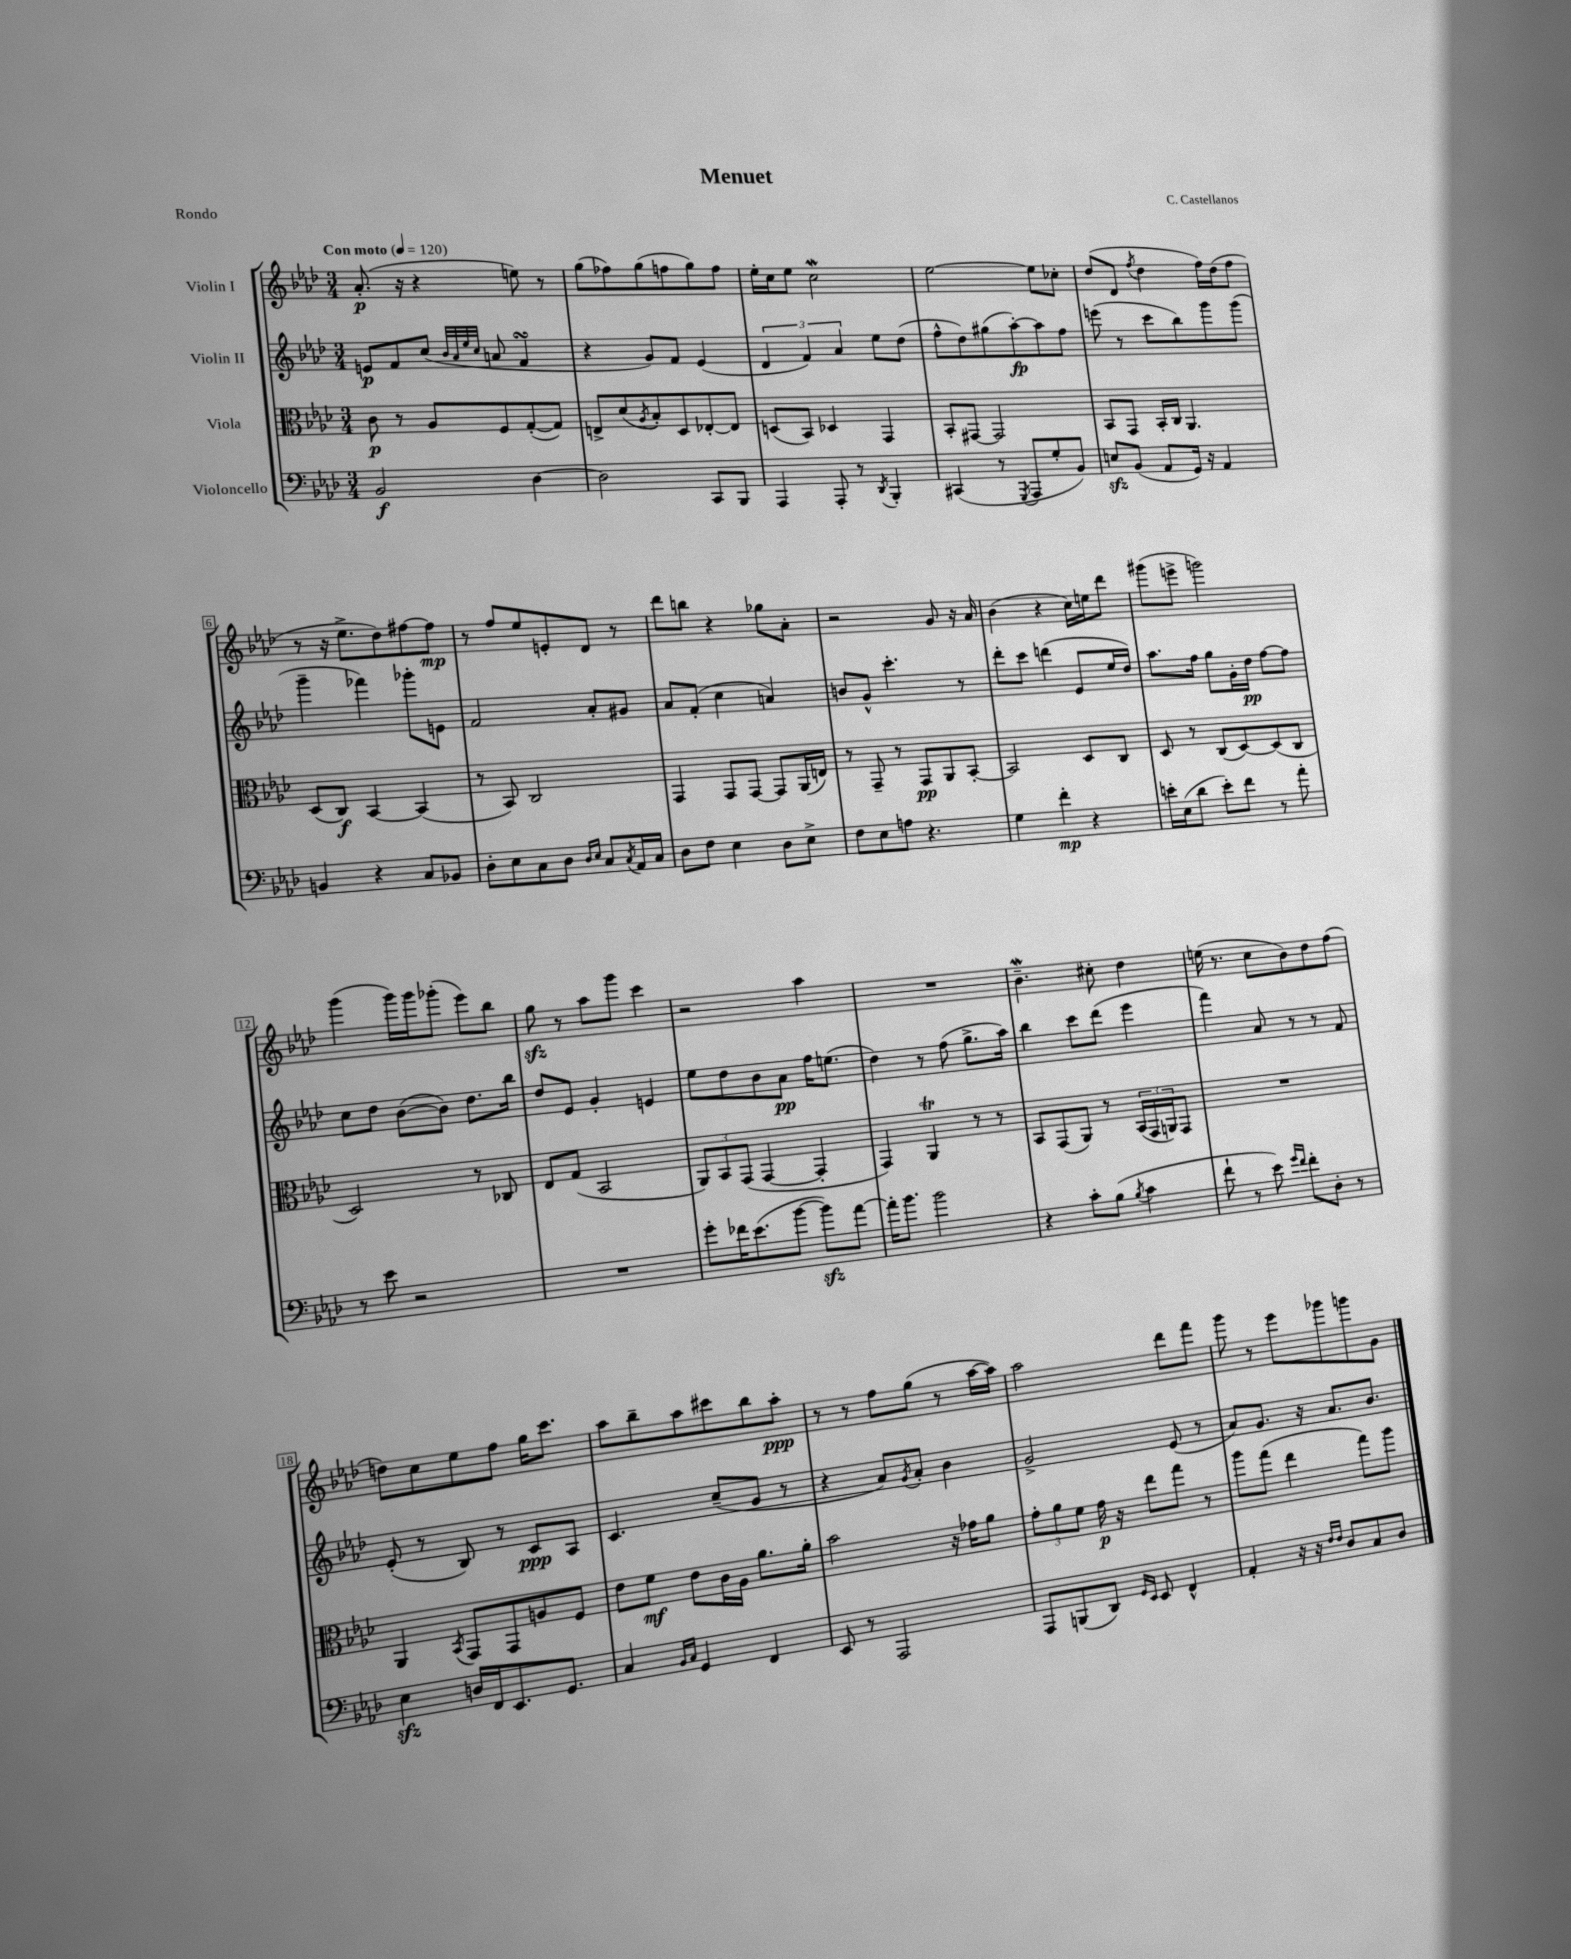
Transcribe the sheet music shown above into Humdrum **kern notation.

**kern	**kern	**kern	**kern
*staff4	*staff3	*staff2	*staff1
*clefF4	*clefC3	*clefG2	*clefG2
*k[b-e-a-d-]	*k[b-e-a-d-]	*k[b-e-a-d-]	*k[b-e-a-d-]
*M3/4	*M3/4	*M3/4	*M3/4
*MM120	*MM120	*MM120	*MM120
2BB-	8c	8e	(8.a-'
.	8r	8f	.
.	.	.	16r
.	8A-	(8cc	4r
.	.	32qqb-	.
.	.	32qqa-	.
.	.	32qqee-	.
.	.	32qqcc	.
.	8F	8a	.
[4D-	([8G'	4f	8ee)
.	8G])	.	8r
=	=	=	=
2D-]	8E^	4r	(8gg
.	(8d-	.	8ff-)
.	8qA-	.	.
.	8B-')	8g)	(8gg
.	8D-	8f	8ff
8CC	[8E-'	(4e-	8gg)
8BBB-	8E-]	.	8ff
=	=	=	=
4AAA-	(8D	6d-	16ee-'
.	.	.	16cc
.	8BB-)	.	8ee-
.	.	6f)	.
8AAA-'	4D-	.	2cc
.	.	6a-	.
8r	.	.	.
8qDD-	.	.	.
4BBB-'	4GG	8ee-	.
.	.	(8dd-	.
=	=	=	=
(4CC#	8BB-'	8ff^^	[2ee-
.	[8GG#	8dd-)	.
8r	2GG#]	(8gg#	.
8qGGG	.	.	.
8AAA-	.	[8aa-')	.
8G'	.	8aa-]	8ee-]
8BB-)	.	8ff	8cc-'
=	=	=	=
8E	8BB-	(8eee	(8dd-
(8BB-	8GG	8r	8d-
.	.	.	8qff
8AA-	16BB-'	8ccc	4dd-
.	16C	.	.
16GG)	4.AA-	8bb-)	.
16r	.	.	.
4AA-	.	8ggg	16ff)
.	.	.	(16dd-
.	.	(8ggg	8ff
=	=	=	=
4BB	(8D-	4ggg~	8r
.	8C)	.	16r
.	.	.	8.ee-^
4r	[4BB-	4fff-)	.
.	.	.	8dd-)
8C	(4BB-]	8ggg-'	[8ff#
8BB-	.	8e	8ff#]
=	=	=	=
8D-'	8r	2f	8r
8E-	8BB-)	.	8ff
8C	2C	.	8ee-
8D-	.	.	8e'
16qqD-	.	.	.
16qqE-	.	.	.
8C	.	8a-'	8d-
8qC	.	.	.
16AA-	.	8g#	8r
16C	.	.	.
=	=	=	=
8D-	4GG	8a-	8ddd-
8F	.	(8f'	8bb
4E-	8GG	4cc	4r
.	[8GG	.	.
8D-	8GG]	4a)	8gg-
8E-^	(16AA-	.	8a-'
.	16E)	.	.
=	=	=	=
8F	8r	8b	2r
8E-	8GG~	8g^^	.
8A	8r	4.ccc'	.
4.r	8GG	.	.
.	8AA-	.	8g
.	[8BB-'	8r	16r
.	.	.	16a-
=	=	=	=
4G	2BB-]	8ddd-'	(4b-
.	.	8ccc	.
4f'	.	(4ddd	4r
4r	8D-	8e-	16cc)
.	.	.	16ee
.	8C	16ee-	8ddd-
.	.	16dd-)	.
=	=	=	=
16e'	8D-	8.aa-	(8ggg#
(16E-	.	.	.
8d-	8r	.	8eee^
.	.	16ff	.
8e')	(8C	8gg	2ggg)
8f	[8D-)	16g'	.
.	.	16dd-	.
8r	(8D-]	[8ff	.
8a-'	8C	8ff]	.
=	=	=	=
8r	2D-)	8cc	(4ggg
8e-	.	8dd-	.
2r	.	([8b-	16ggg)
.	.	.	16ggg
.	.	8b-])	(8ggg-'
.	8r	8.dd-	8eee-)
.	8C-	.	8bb-
.	.	16bb-	.
=	=	=	=
2.r	8E-	8dd-	8gg
.	(8G	8e-	8r
.	2BB-	4g'	8aa-
.	.	.	8ggg
.	.	4e	4ccc
=	=	=	=
8g'	12AA-)	8ee-	2r
.	12BB-	.	.
16f-	.	8dd-	.
.	(12GG	.	.
(8.e-	.	.	.
.	[4GG	8b-	.
[8b-	.	8a-	.
8b-])	4GG']	16ff	4aa-
.	.	(8.ee	.
[8a-	.	.	.
=	=	=	=
16a-']	4GG)	4dd-)	2.r
8.b-	.	.	.
2b-	4AA-	8r	.
.	.	(8ff	.
.	8r	8.gg^	.
.	8r	.	.
.	.	16aa-)	.
=	=	=	=
4r	8BB-	4bb-	4.b-~
.	(8GG	.	.
8c'	8AA-)	8ccc	.
(8B-	8r	(8ddd-	8cc#'
8qB-	.	.	.
4c	(24BB-	4eee-	4dd-
.	24GG	.	.
.	24AA)	.	.
.	8GG	.	.
=	=	=	=
8f`	2.r	4fff)	(16ee
.	.	.	8.r
8r	.	.	.
8e-)	.	8a-	8cc
16qqg	.	.	.
16qqf	.	.	.
8f'	.	8r	8b-)
8D-'	.	8r	8dd-
8r	.	8f	(8ff
=	=	=	=
4E-	4AA-	(8e-'	8dd)
.	.	8r	8cc
.	8qBB-	.	.
16D	8GG	8B-)	8ee-
16FF	.	.	.
8.EE-	8GG	8r	8ff
.	8A	8c	16gg
8.GG	.	.	8.ccc
.	8F	8A-	.
=	=	=	=
4C	8e-	4.c	8aa-
.	8f	.	8bb-~
16qqBB-	.	.	.
16qqC	.	.	.
4GG	8e-	.	8aa-
.	16c	(8cc~	8ccc#
.	16A-	.	.
4FF	8.a-	8g	8bb-
.	.	8r	8aa-'
.	16a-'	.	.
=	=	=	=
8EE-	2b-	4r	8r
8r	.	.	8r
2AAA-	.	8a-)	8ff
.	.	8qg	.
.	.	8a-'	(8gg
.	16r	4b-	8r
.	16g-	.	.
.	8a-	.	[16aa-
.	.	.	16aa-])
=	=	=	=
8AAA-	12g'	2g^	2aa-
.	12a-	.	.
(8BBB	.	.	.
.	12f	.	.
8DD-)	16g	.	.
.	16r	.	.
16qqGG	.	.	.
16qqEE-	.	.	.
8EE-	8ee-	.	.
4FF^^	8gg	(8e-	8ddd-
.	8r	8r	8fff
=	=	=	=
4AA-'	8aa-	8a-)	8ggg
.	(8gg	8.g	8r
16r	4ee-	.	8eee-
16r	.	16r	.
16qqF	.	.	.
16qqF	.	.	.
8D-	.	8.a-	8ggg-
8C	8gg)	.	8ggg
.	.	8.b-	.
8D-	8aa-	.	8g
==	==	==	==
*-	*-	*-	*-
